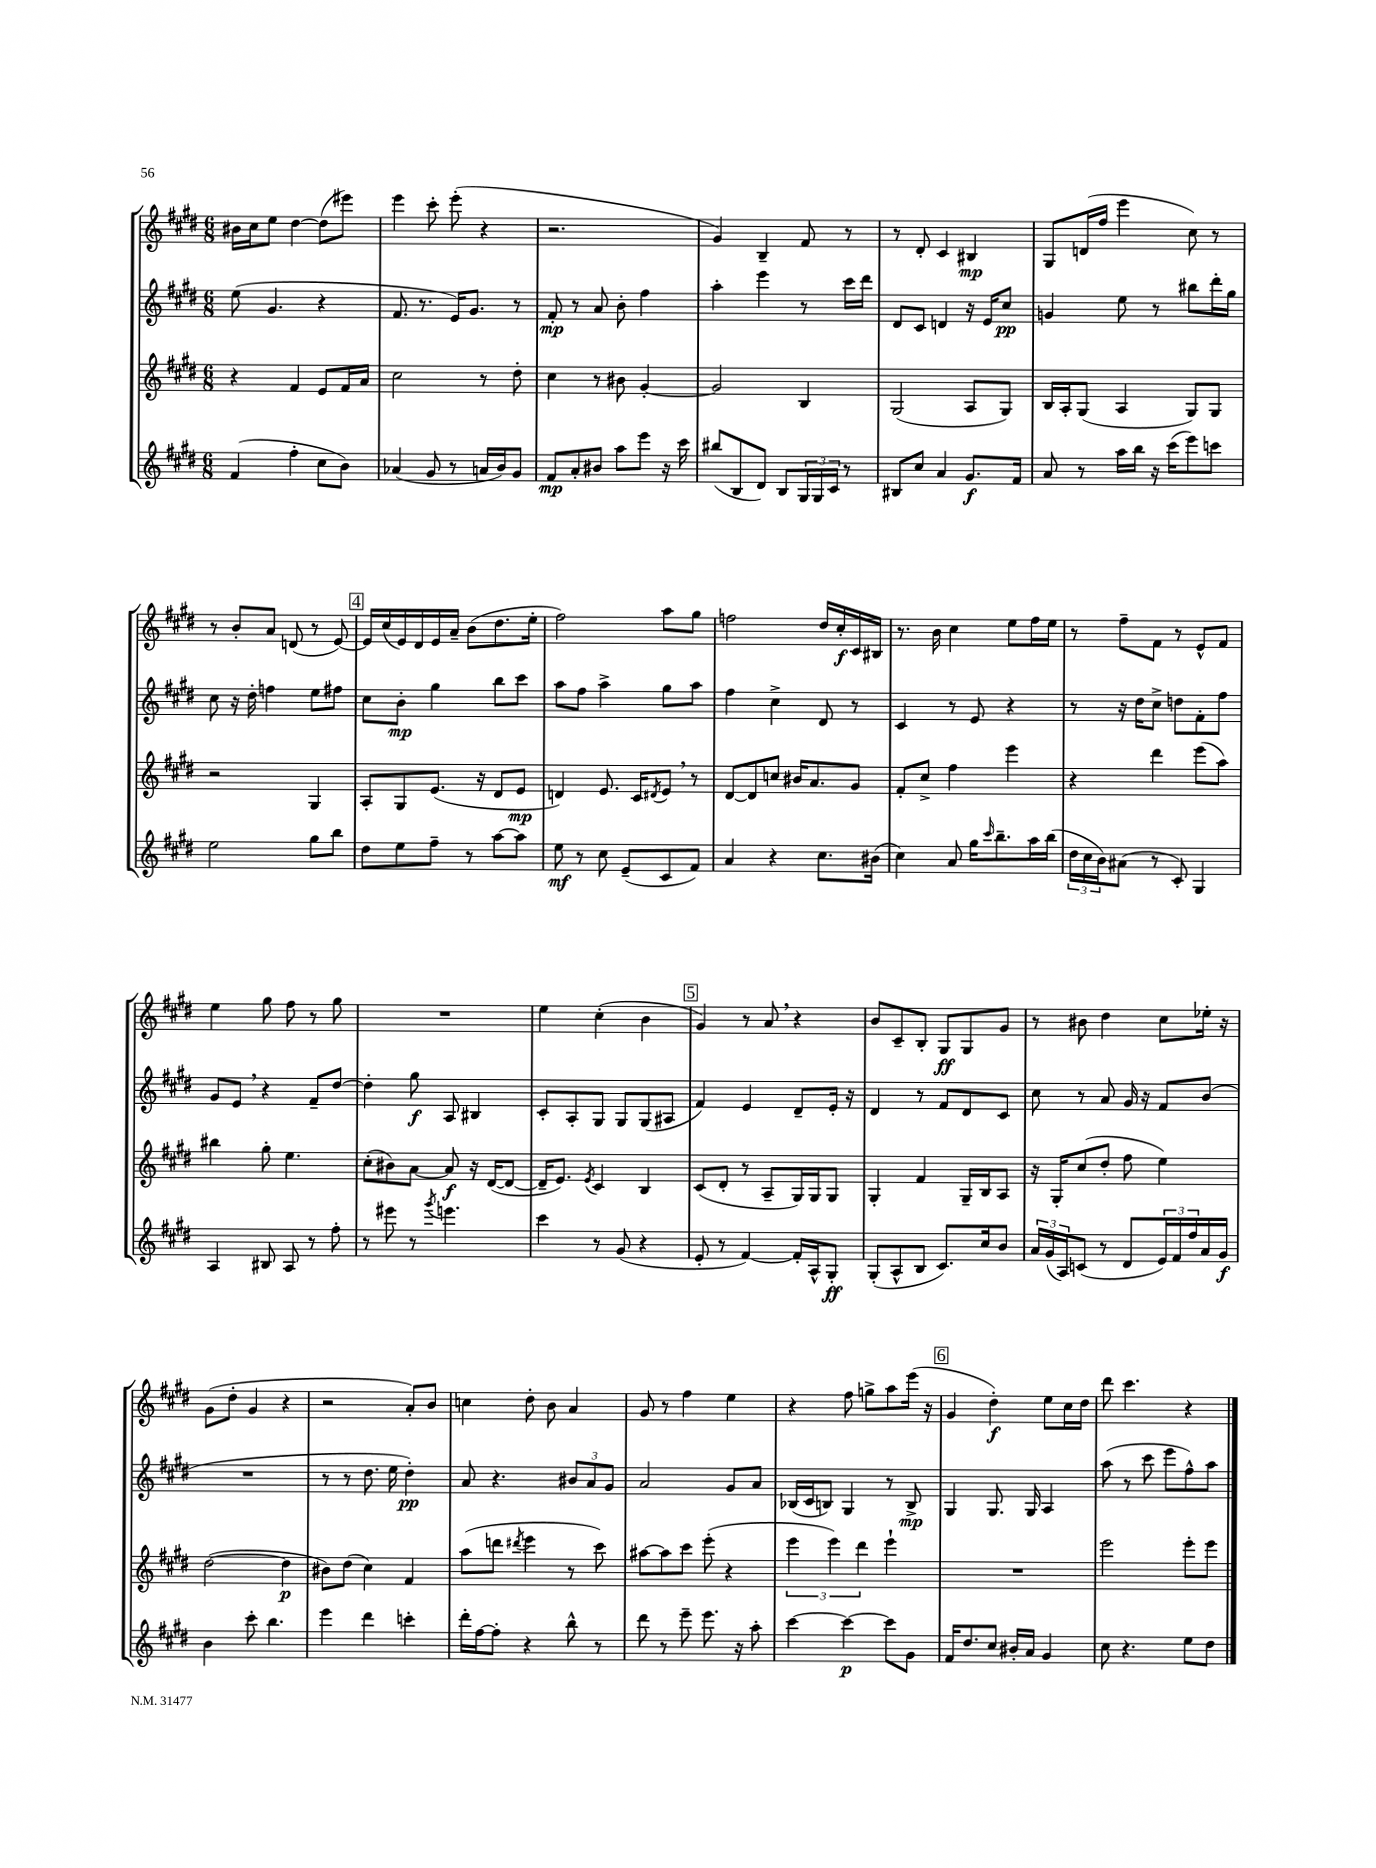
<<
\new StaffGroup <<
\new Staff = "s0" {
    \clef treble \key e \major \numericTimeSignature \time 6/8
    bis'16 cis''16 e''8 dis''4~ dis''8( eis'''8) |
    e'''4 cis'''8-. e'''8-.( r4 |
    r2. |
    gis'4) b4-- fis'8 r8 |
    r8 dis'8-. cis'4 bis4\mp |
    gis8 d'16( fis''16 e'''4 cis''8) r8 |
    r8 b'8-. a'8 d'8( r8 e'8~) |
    \mark \markup { \box "4" } e'16 cis''16( e'16) dis'16 e'16 a'16-- b'8( dis''8. e''16-. |
    fis''2) a''8 gis''8 |
    f''2 dis''16 cis''16-.\f cis'16 bis16 |
    r8. b'16 cis''4 e''8 fis''16 e''16 |
    r8 fis''8-- fis'8 r8 e'8-^ fis'8 |
    e''4 gis''8 fis''8 r8 gis''8 |
    R2. |
    e''4 cis''4-.( b'4 |
    \mark \markup { \box "5" } gis'4) r8 a'8 \breathe r4 |
    b'8 cis'8-- b8-. gis8\ff gis8 gis'8 |
    r8 bis'8 dis''4 cis''8 ees''16-. r16 |
    gis'8( dis''8-. gis'4 r4 |
    r2 a'8-.) b'8 |
    c''4 dis''8-. b'8 a'4 |
    gis'8 r8 fis''4 e''4 |
    r4 fis''8 g''8-> a''8 e'''16( r16 |
    \mark \markup { \box "6" } gis'4 dis''4-.\f) e''8 cis''16 dis''16 |
    dis'''8 cis'''4. r4 \bar "|." |
}
\new Staff = "s1" {
    \clef treble \key e \major \numericTimeSignature \time 6/8
    e''8( gis'4. r4 |
    fis'8. r8. e'16) gis'8. r8 |
    fis'8-.\mp r8 a'8 b'8-. fis''4 |
    a''4-. e'''4 r8 cis'''16 dis'''16 |
    dis'8 cis'8 d'4 r16 e'16 cis''8\pp |
    g'4 e''8 r8 bis''8 dis'''16-. gis''16 |
    cis''8 r16 dis''16-. f''4 e''8 fis''8 |
    \mark \markup { \box "4" } cis''8 b'8-.\mp gis''4 b''8 cis'''8 |
    a''8 fis''8 a''4-> gis''8 a''8 |
    fis''4 cis''4-> dis'8 r8 |
    cis'4 r8 e'8 r4 |
    r8 r16 dis''16 cis''8-> d''8 fis'8-. fis''8 |
    gis'8 e'8 \breathe r4 fis'8-- dis''8~ |
    dis''4-. gis''8\f a8 bis4 |
    cis'8-. a8-. gis8 gis8 gis8( ais8 |
    \mark \markup { \box "5" } fis'4) e'4 dis'8-- e'16-. r16 |
    dis'4 r8 fis'8 dis'8 cis'8 |
    cis''8 r8 a'8 gis'16 r16 fis'8 b'8( |
    R2. |
    r8 r8 dis''8. e''16 dis''4-.\pp) |
    a'8 r4. \tuplet 3/2 { bis'8 a'8 gis'8 } |
    a'2 gis'8 a'8 |
    bes16( cis'16 b8) gis4 r8 b8->\mp |
    \mark \markup { \box "6" } gis4 gis8. gis16 a4 |
    a''8( r8 cis'''8 e'''8 fis''8-^) a''8 \bar "|." |
}
\new Staff = "s2" {
    \clef treble \key e \major \numericTimeSignature \time 6/8
    r4 fis'4 e'8 fis'16 a'16 |
    cis''2 r8 dis''8-. |
    cis''4 r8 bis'8 gis'4~-. |
    gis'2 b4 |
    gis2( a8 gis8) |
    b16 a16-. gis8( a4 gis8) gis8 |
    r2 gis4 |
    \mark \markup { \box "4" } a8-. gis8 e'8.( r16 dis'8 e'8\mp |
    d'4) e'8. cis'16 \acciaccatura { dis'8 } e'8 \breathe r8 |
    dis'8~ dis'8 c''8 bis'16 a'8. gis'8 |
    fis'8-. cis''8-> fis''4 e'''4 |
    r4 dis'''4 e'''8( a''8) |
    bis''4 gis''8-. e''4. |
    cis''8-.( bis'8) a'8~ a'8\f r16 dis'16~( dis'8~ |
    dis'16-- e'8.) \acciaccatura { e'8 } cis'4 b4 |
    \mark \markup { \box "5" } cis'8( dis'8-. r8 a8-- gis16) gis16 gis8 |
    gis4-. fis'4 gis16-- b16 a8 |
    r16 gis16-. cis''8( dis''8-. fis''8 e''4) |
    dis''2~( dis''4\p |
    bis'8) dis''8( cis''4) fis'4 |
    a''8( d'''8 \acciaccatura { dis'''8 } e'''4 r8 cis'''8) |
    ais''8~ ais''8 cis'''8 e'''8-.( r4 |
    \tuplet 3/2 { e'''4 e'''4) dis'''4 } e'''4-! |
    \mark \markup { \box "6" } R2. |
    e'''2 e'''8-. e'''8 \bar "|." |
}
\new Staff = "s3" {
    \clef treble \key e \major \numericTimeSignature \time 6/8
    fis'4( fis''4-. cis''8 b'8) |
    aes'4( gis'8 r8 a'16 b'16) gis'8 |
    fis'8\mp a'8-. bis'8 a''8 e'''8 r16 cis'''16 |
    bis''8( b8 dis'8) b8 \tuplet 3/2 { gis16 gis16 cis'16 } r8 |
    bis8 cis''8 a'4 gis'8.\f fis'16 |
    a'8 r8 a''16 b''16 r16 cis'''16( e'''8) c'''8 |
    e''2 gis''8 b''8 |
    \mark \markup { \box "4" } dis''8 e''8 fis''8-- r8 a''8~ a''8 |
    e''8\mf r8 cis''8 e'8--( cis'8 fis'8) |
    a'4 r4 cis''8. bis'16( |
    cis''4) a'8 gis''16 \grace { cis'''16 } b''8.-- a''16 b''16( |
    \tuplet 3/2 { dis''16 cis''16 b'16) } ais'8( r8 cis'8-.) gis4 |
    a4 bis8 a8 r8 fis''8-. |
    r8 eis'''8 r8 \acciaccatura { gis'''8 } e'''4. |
    cis'''4 r8 gis'8( r4 |
    \mark \markup { \box "5" } e'8-. r8 fis'4~) fis'16-. a16-^ gis8-.\ff |
    gis8-.( a8-^ b8 cis'8.) cis''16 b'8 |
    \tuplet 3/2 { a'16 gis'16( a16) } c'8( r8 dis'8 \tuplet 3/2 { e'16) fis'16 fis''16 } a'16 gis'16\f |
    b'4 cis'''8-. b''4. |
    e'''4 dis'''4 c'''4-. |
    dis'''16-. fis''16~ fis''8-. r4 b''8-^ r8 |
    dis'''8 r8 e'''8-- e'''8. r16 a''8-. |
    cis'''4~ cis'''4~\p cis'''8 gis'8 |
    \mark \markup { \box "6" } fis'16 dis''8. cis''8 bis'16-. a'16 gis'4 |
    cis''8 r4. e''8 dis''8 \bar "|." |
}
>>
>>
\layout { \context { \Score \remove "Bar_number_engraver" } }
